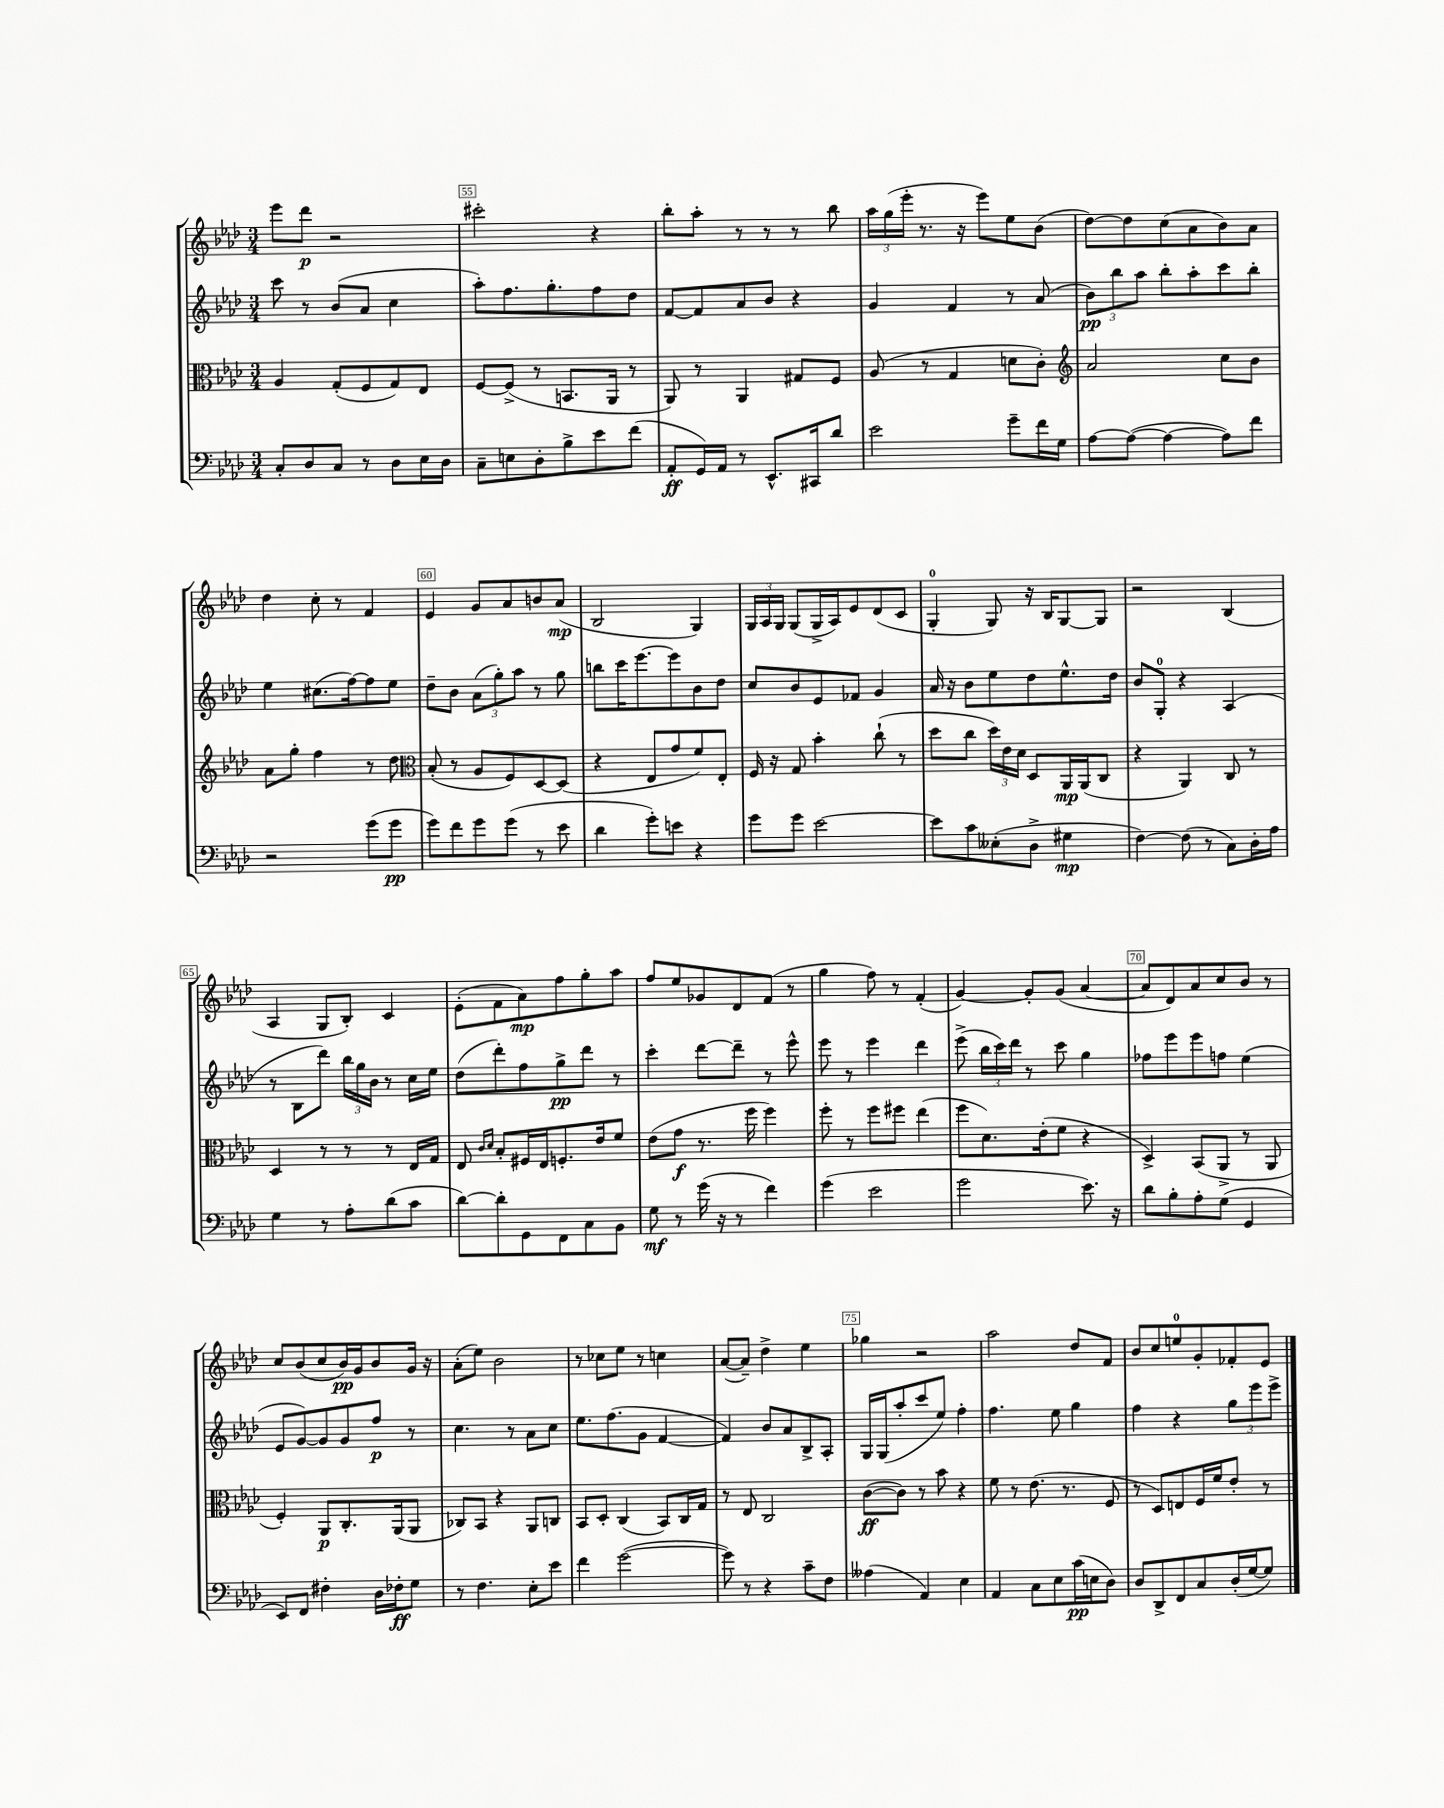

**kern	**kern	**kern	**kern
*staff4	*staff3	*staff2	*staff1
*clefF4	*clefC3	*clefG2	*clefG2
*k[b-e-a-d-]	*k[b-e-a-d-]	*k[b-e-a-d-]	*k[b-e-a-d-]
*M3/4	*M3/4	*M3/4	*M3/4
8C'	4A-	8ccc	8eee-
8D-	.	8r	8ddd-
8C	(8G'	(8b-	2r
8r	8F	8a-	.
8D-	8G)	4cc	.
16E-	8E-	.	.
16D-	.	.	.
=	=	=	=
8C~	[8F	8aa-')	2ccc#'
8E	(8F^]	8.ff	.
8D-'	8r	.	.
.	.	8.gg'	.
8B-^	8.BB	.	.
8e-	.	8ff	4r
.	16AA-	.	.
(8f	8r	8dd-	.
=	=	=	=
8AA-'	8AA-)	[8f	8bb-'
16GG)	8r	8f]	8aa-'
16AA-	.	.	.
8r	4AA-	8a-	8r
8.EE-^^	.	8b-	8r
.	8G#	4r	8r
16CC#	.	.	.
8d-	8F	.	8bb-
=	=	=	=
2e-	(8A-	4g	24aa-
.	.	.	(24gg
.	.	.	24eee-'
.	8r	.	8.r
.	4G	4f	.
.	.	.	16r
.	.	.	8eee-)
8g~	8d	8r	8ee-
16f	8c')	(8a-	(8b-
16G	.	.	.
=	=	=	=
*	*clefG2	*	*
[8A-	2a-	12b-)	[8dd-)
.	.	12bb-	.
(8A-_	.	.	8dd-]
.	.	12aa-	.
4A-_	.	8bb-'	(8cc
.	.	8aa-'	8a-
8A-])	8cc	8ccc	8b-)
8f	8b-	8bb-'	8a-
=	=	=	=
2r	8a-	4ee-	4dd-
.	8gg'	.	.
.	4ff	(8.cc#	8cc'
.	.	.	8r
.	.	[16ff)	.
(8g	8r	8ff]	4f
8g	8dd-	8ee-	.
=	=	=	=
*	*clefC3	*	*
8g)	(8B-'	8dd-~	4e-
8f	8r	8b-	.
8g	8A-	(12a-	8g
.	.	12gg')	.
(8g	8F)	.	8a-
.	.	12aa-	.
8r	[8D-	8r	8b
8e-	(8D-]	8gg	(8a-
=	=	=	=
4d-	4r	8bb	2B-
.	.	16ccc	.
.	.	[8.eee-	.
8g')	8E-	.	.
8e	8g	8eee-]	.
4r	8f)	8b-	4G)
.	8E-'	8dd-	.
=	=	=	=
8g	16F	8cc	24G
.	.	.	24A-
.	16r	.	.
.	.	.	24G
8g	8G	8b-	(8G
[2e-	4b-'	8e-	16G^
.	.	.	16A-)
.	.	8f-	8e-
.	(8cc`	4g	(8d-
.	8r	.	8c
=	=	=	=
8e-]	8dd-	16a-	4G'
.	.	16r	.
8c	8cc	8b-	.
(8E--'	24dd-)	8ee-	8G)
.	24e-	.	.
.	24d-	.	.
8D-^	8D-	8dd-	16r
.	.	.	16B-
4G#	16AA-	8.ee-^^	[8G
.	(16AA-	.	.
.	8C	.	8G]
.	.	16dd-	.
=	=	=	=
[4F)	4r	8b-	2r
.	.	8G'	.
(8F]	4AA-)	4r	.
8r	.	.	.
8C)	8C	(4A-	(4B-
16D-'	8r	.	.
16A-	.	.	.
=	=	=	=
4G	4D-	8r	4A-
.	.	8B-	.
8r	8r	8ddd-)	8G
8A-'	8r	24bb-	8B-')
.	.	24gg	.
.	.	24b-	.
(8d-	8r	8r	4c
8c	16E-	16cc	.
.	16G	16ee-	.
=	=	=	=
[8d-)	8E-	(8dd-	(8e-'
.	16qqc	.	.
.	16qqd-	.	.
8d-']	8B-'	8ddd-')	8f
8GG	16F#	8ff	8a-)
.	16E-	.	.
8FF	8.F'	8gg^	8ff
8C	.	8ddd-	8gg'
.	16e-	.	.
8BB-	8f	8r	8aa-
=	=	=	=
8G	(8e-	4ccc'	8ff
8r	8g	.	8ee-
(16g	8.r	[8ddd-	8g-
16r	.	.	.
8r	.	8ddd-~]	8d-
.	16ff	.	.
4f)	4ff)	8r	(8f
.	.	8eee-^^	8r
=	=	=	=
(4g	8ff'	8eee-	4gg
.	8r	8r	.
2e-	8ff	4eee-	8ff)
.	8ff#	.	8r
.	(4ee-	4ddd-	(4f'
=	=	=	=
2g	8ff	(8eee-^	[4g)
.	8.d-)	24bb-	.
.	.	24ccc)	.
.	.	24ddd-	.
.	.	8r	8g']
.	(16e-'	.	.
.	8f	8ccc	(8g
8.e-)	4r	4gg	[4a-
16r	.	.	.
=	=	=	=
8d-	4D-^)	8ff-	8a-]
8B-'	.	8eee-	8d-)
8A-'	(8BB-	8eee-	8a-
(8G	8AA-^	8ff	8cc
4GG	8r	(4ee-	8b-
.	8AA-	.	8r
=	=	=	=
8EE-)	4F')	8e-	8cc
8FF	.	[8g)	(8b-
4F#'	8AA-	8g]	8cc
.	8.C'	8g	16b-)
.	.	.	16g
16D-	.	8ff	8b-
16F-'	(16AA-	.	.
8G	8AA-	8r	16g
.	.	.	16r
=	=	=	=
8r	8C-)	4.cc	(8a-'
4.F	8BB-	.	8ee-)
.	4r	.	2b-
.	.	8r	.
8E-'	8AA-	8a-	.
8e-	8C	8cc	.
=	=	=	=
4f	8BB-	8.ee-	8r
.	8D-'	.	8cc-
.	.	(8.ff	.
([2g	(4C	.	8ee-
.	.	8g	8r
.	8BB-)	[4f	4cc
.	16C	.	.
.	16G	.	.
=	=	=	=
8g])	8r	4f])	([8a-
8r	8E-	.	8a-~])
4r	2C	8b-	4dd-^
.	.	8a-	.
8c~	.	8B-^	4ee-
8F	.	8A-'	.
=	=	=	=
(4A--	([8c	16G	4gg-
.	.	(16G	.
.	8c])	8aa-'	.
4AA-)	8r	8ccc	2r
.	8b-	8ee-)	.
4E-	4r	4ff'	.
=	=	=	=
4AA-	8f	4.ff	2aa-
.	8r	.	.
8C	(8.e-	.	.
8E-	.	8ee-	.
.	8.r	.	.
(16c	.	4gg	8dd-
16E	.	.	.
8D-)	8F	.	8f
=	=	=	=
8D-	8r	4ff	8b-
8DD-^	8D-)	.	8cc
8FF	8E	4r	8ee
8C	16F	.	8g'
.	16f	.	.
(16D-'	8e-'	12gg	8f-'
[16G	.	.	.
.	.	12eee-	.
8G])	8r	.	8e-
.	.	12eee-^	.
==	==	==	==
*-	*-	*-	*-
